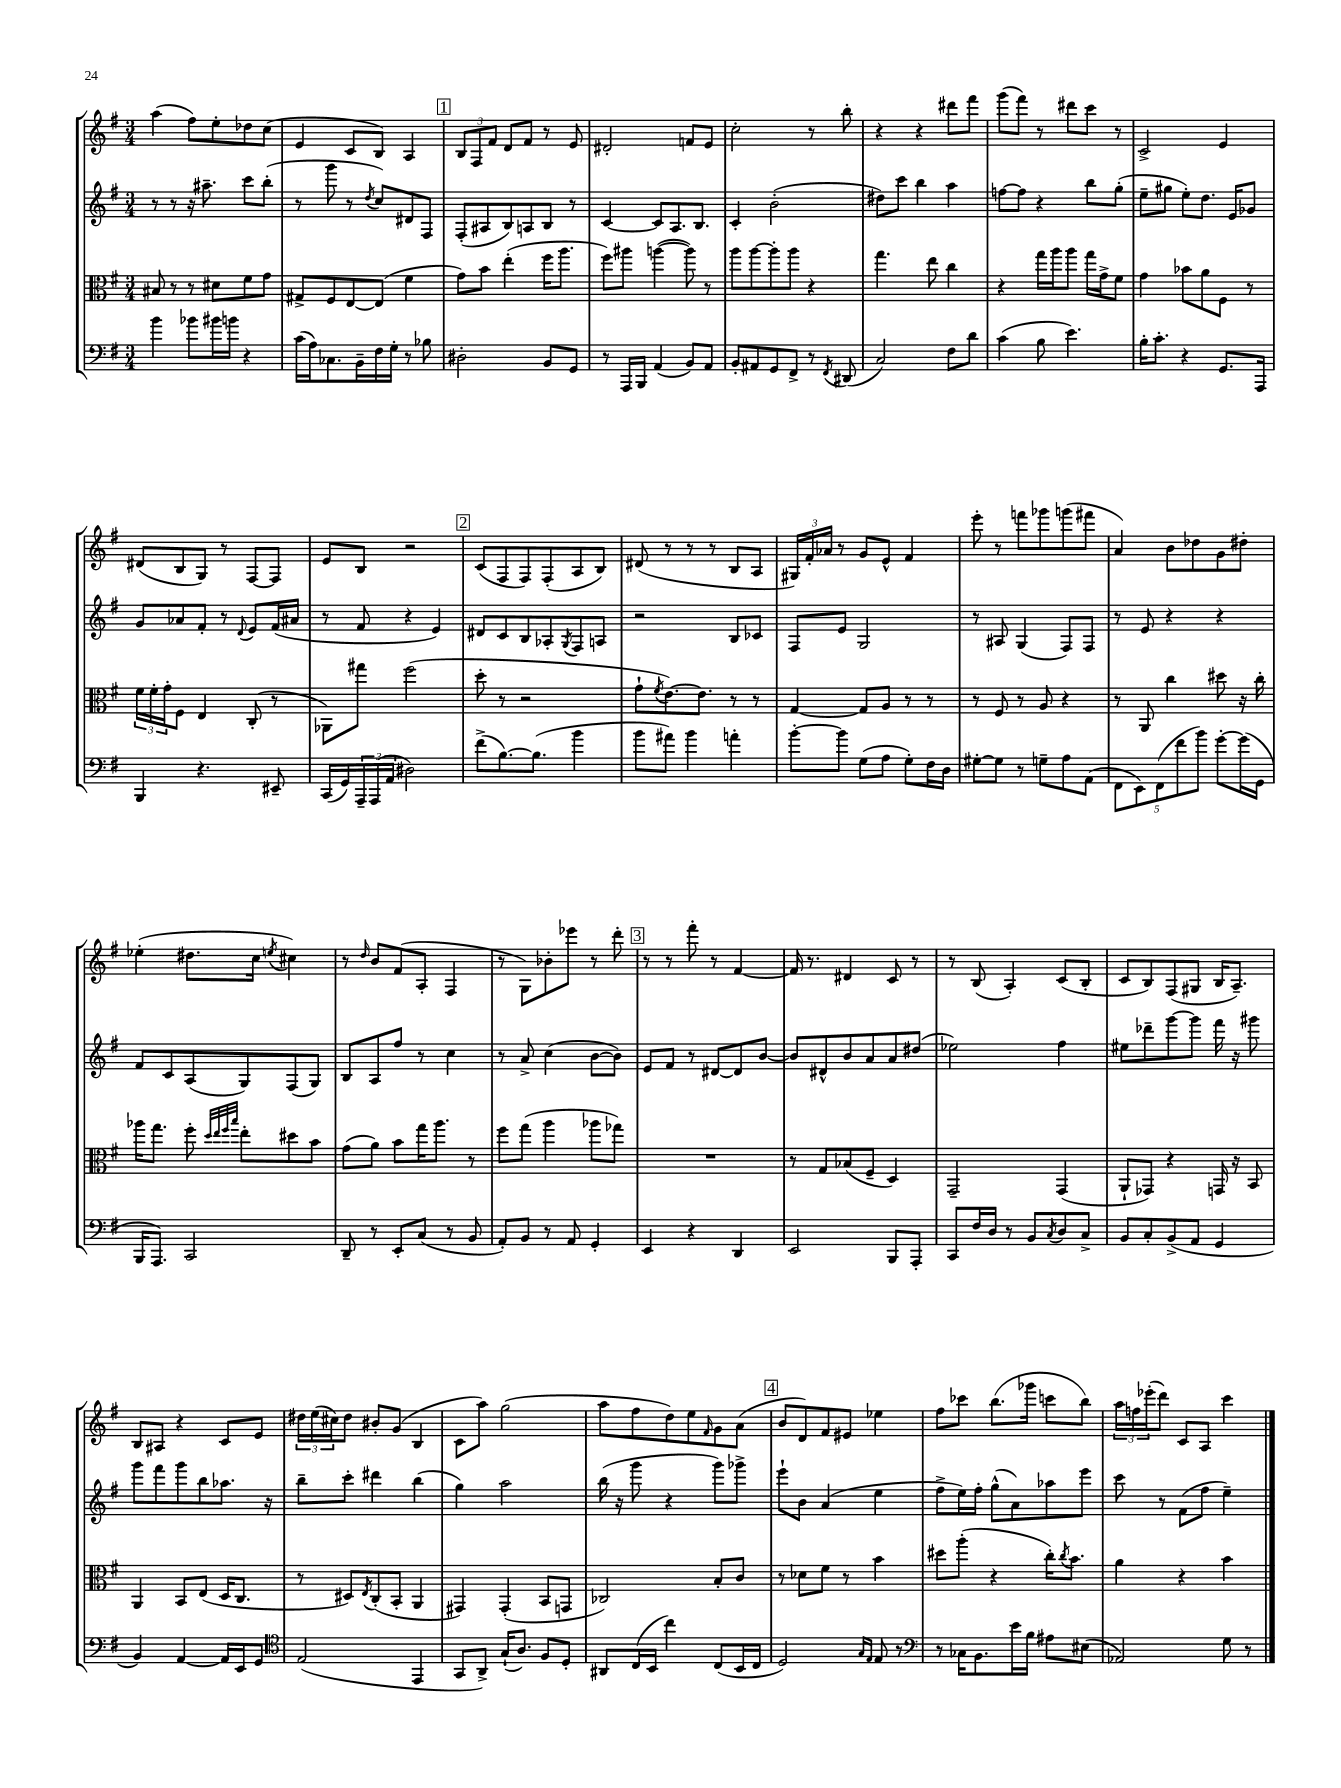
<<
\new StaffGroup <<
\new Staff = "s0" {
    \clef treble \key g \major \numericTimeSignature \time 3/4
    a''4( fis''8) e''8-. des''8 c''8( |
    e'4 c'8 b8) a4 |
    \mark \markup { \box "1" } \tuplet 3/2 { b8 fis8 fis'8 } d'8 fis'8 r8 e'8 |
    dis'2-. f'8 e'8 |
    c''2-. r8 b''8-. |
    r4 r4 dis'''8 fis'''8 |
    g'''8( fis'''8) r8 dis'''8 c'''8 r8 |
    c'2-> e'4 |
    dis'8( b8 g8) r8 fis8~ fis8 |
    e'8 b8 r2 |
    \mark \markup { \box "2" } c'8( fis8 fis8) fis8-.( a8 b8) |
    dis'8( r8 r8 r8 b8 a8 |
    \tuplet 3/2 { gis16) fis'16-. aes'16 } r8 g'8 e'8-^ fis'4 |
    e'''8-. r8 f'''8 ges'''8 g'''8( fis'''8 |
    a'4) b'8 des''8 g'8 dis''8-. |
    ees''4-.( dis''8. c''16 \acciaccatura { e''8 } cis''4) |
    r8 \grace { d''16 } b'8 fis'8( a8-. fis4 |
    r8 g8) bes'8-. ees'''8 r8 d'''8-. |
    \mark \markup { \box "3" } r8 r8 fis'''8-. r8 fis'4~ |
    fis'16 r8. dis'4 c'8 r8 |
    r8 b8( a4-.) c'8( b8-. |
    c'8 b8) fis8( gis8 b16 a8.--) |
    b8 ais8 r4 c'8 e'8 |
    \tuplet 3/2 { dis''16 e''16( cis''16) } dis''8 bis'8-. g'8( b4 |
    c'8 a''8) g''2( |
    a''8 fis''8 d''8) e''8 \grace { fis'16 } g'8 a'8( |
    \mark \markup { \box "4" } b'8 d'8) fis'8 eis'8 ees''4 |
    fis''8 ces'''8 b''8.( ges'''16 c'''8 b''8) |
    \tuplet 3/2 { a''16 f''16 ees'''16-.( } d'''8) c'8 a8 c'''4 \bar "|." |
}
\new Staff = "s1" {
    \clef treble \key g \major \numericTimeSignature \time 3/4
    r8 r8 r16 ais''8.-- c'''8 b''8-.( |
    r8 g'''8 r8 \acciaccatura { d''8 } c''8) dis'8 fis8 |
    \mark \markup { \box "1" } fis8-.( ais8 b8) a8 b8 r8 |
    c'4~ c'8 a8. b8. |
    c'4-. b'2-.( |
    dis''8) c'''8 b''4 a''4 |
    f''8~ f''8 r4 b''8 g''8-.( |
    e''8-- gis''8 e''8-.) d''8. e'16 ges'8 |
    g'8 aes'8 fis'8-. r8 \appoggiatura { d'8 } e'8 fis'16( ais'16 |
    r8 fis'8 r4 e'4) |
    \mark \markup { \box "2" } dis'8 c'8 b8 aes8-. \acciaccatura { g8 } fis8 a8 |
    r2 b8 ces'8 |
    fis8 e'8 g2 |
    r8 ais8 g4( fis8) fis8 |
    r8 e'8 r4 r4 |
    fis'8 c'8 a8( g8) fis8( g8) |
    b8 a8 fis''8 r8 c''4 |
    r8 a'8-> c''4( b'8~ b'8) |
    \mark \markup { \box "3" } e'8 fis'8 r8 dis'8~ dis'8 b'8~ |
    b'8 dis'8-^ b'8 a'8 a'8 dis''8( |
    ees''2) fis''4 |
    eis''8 des'''8-- g'''8~ g'''8 fis'''16 r16 gis'''8 |
    g'''8 fis'''8 g'''8 b''8 aes''8. r16 |
    b''8-- c'''8-. dis'''4 b''4( |
    g''4) a''2 |
    b''16( r16 g'''8 r4 g'''8) ges'''8-> |
    \mark \markup { \box "4" } e'''8-! b'8 a'4( e''4 |
    fis''8-> e''16) fis''16-. g''8-^( a'8) aes''8 e'''8 |
    c'''8 r8 fis'8( fis''8 e''4--) \bar "|." |
}
\new Staff = "s2" {
    \clef alto \key g \major \numericTimeSignature \time 3/4
    bis8 r8 r8 dis'8 fis'8 g'8 |
    gis8-> fis8 e8~ e8( fis'4 |
    \mark \markup { \box "1" } g'8) b'8 e''4-.( fis''16 a''8. |
    fis''8) ais''8 a''4~( a''8) r8 |
    a''8 a''8~ a''8-. a''8 r4 |
    g''4. e''8 c''4 |
    r4 g''16 a''16 a''8 g''16 g'16-> fis'8 |
    g'4 bes'8 a'8 fis8 r8 |
    \tuplet 3/2 { fis'16 fis'16-. g'16-. } fis8 e4 c8-.( r8 |
    aes,8) gis''8 fis''2( |
    \mark \markup { \box "2" } d''8-. r8 r2 |
    g'8-! \acciaccatura { fis'8 } e'8.~) e'8. r8 r8 |
    g4~ g8 a8 r8 r8 |
    r8 fis8 r8 a8 r4 |
    r8 a,8 c''4 dis''8 r16 c''16-. |
    aes''16 g''8. fis''8-. \grace { d''32 e''32 fis''32 b''32 } e''8-. dis''8 b'8 |
    g'8( a'8) b'8 g''16 a''8. r8 |
    fis''8 g''8( a''4 aes''8 ges''8) |
    \mark \markup { \box "3" } R2. |
    r8 g8 bes8( fis8-- d4) |
    g,2-- g,4( |
    a,8-! ges,8) r4 g,16 r16 b,8 |
    a,4 b,8 e8( d16 c8. |
    r8 dis8) \acciaccatura { e8 } c8-.( b,8-. a,4 |
    gis,4) gis,4-.( b,8 g,8 |
    ces2) b8-. c'8 |
    \mark \markup { \box "4" } r8 des'8 fis'8 r8 b'4 |
    dis''8 a''8-.( r4 c''16-.) \acciaccatura { c''8 } b'8. |
    a'4 r4 b'4 \bar "|." |
}
\new Staff = "s3" {
    \clef bass \key g \major \numericTimeSignature \time 3/4
    b'4 bes'8 bis'16 b'16 r4 |
    c'16( a16) ces8. b,16-- fis16 g16-. r8 bes8 |
    \mark \markup { \box "1" } dis2-. b,8 g,8 |
    r8 a,,16 b,,16 a,4( b,8) a,8 |
    b,8-. ais,8 g,8 fis,8-> r8 \acciaccatura { fis,8 } dis,8( |
    c2) fis8 d'8 |
    c'4( b8 e'4.) |
    b16-. c'8.-. r4 g,8. a,,16 |
    b,,4 r4. eis,8-- |
    c,16( g,16) \tuplet 3/2 { a,,16-- a,,16( a,16 } dis2) |
    \mark \markup { \box "2" } fis'8->( b8.~) b8.( b'4 |
    b'8 ais'8) b'4 a'4-. |
    b'8~-. b'8 g8( a8 g8-.) fis16 d16 |
    gis8~-. gis8 r8 g8-- a8 a,8( |
    \tuplet 5/4 { fis,8 e,8) fis,8( fis'8 b'8) } g'8~-. g'16( g,16 |
    b,,16 a,,8.) c,2 |
    d,8-- r8 e,8-. c8( r8 b,8 |
    a,8-.) b,8 r8 a,8 g,4-. |
    \mark \markup { \box "3" } e,4 r4 d,4 |
    e,2 b,,8 a,,8-. |
    c,8 fis16 d16 r8 b,8 \acciaccatura { c8 } d8 c8-> |
    b,8 c8-. b,8->( a,8 g,4 |
    b,4) a,4~ a,16 e,16 g,8 |
    \clef tenor e2( e,4 |
    g,8 a,8->) g16-!( a8.) fis8 d8-. |
    ais,8 c16( b,16 c''4) c8( b,16 c16 |
    \mark \markup { \box "4" } d2) \grace { g16 e16 } e8 r8 |
    \clef bass r8 ces16 b,8. e'16 b16 ais8 eis8( |
    aes,2) g8 r8 \bar "|." |
}
>>
>>
\layout { \context { \Score \remove "Bar_number_engraver" } }
